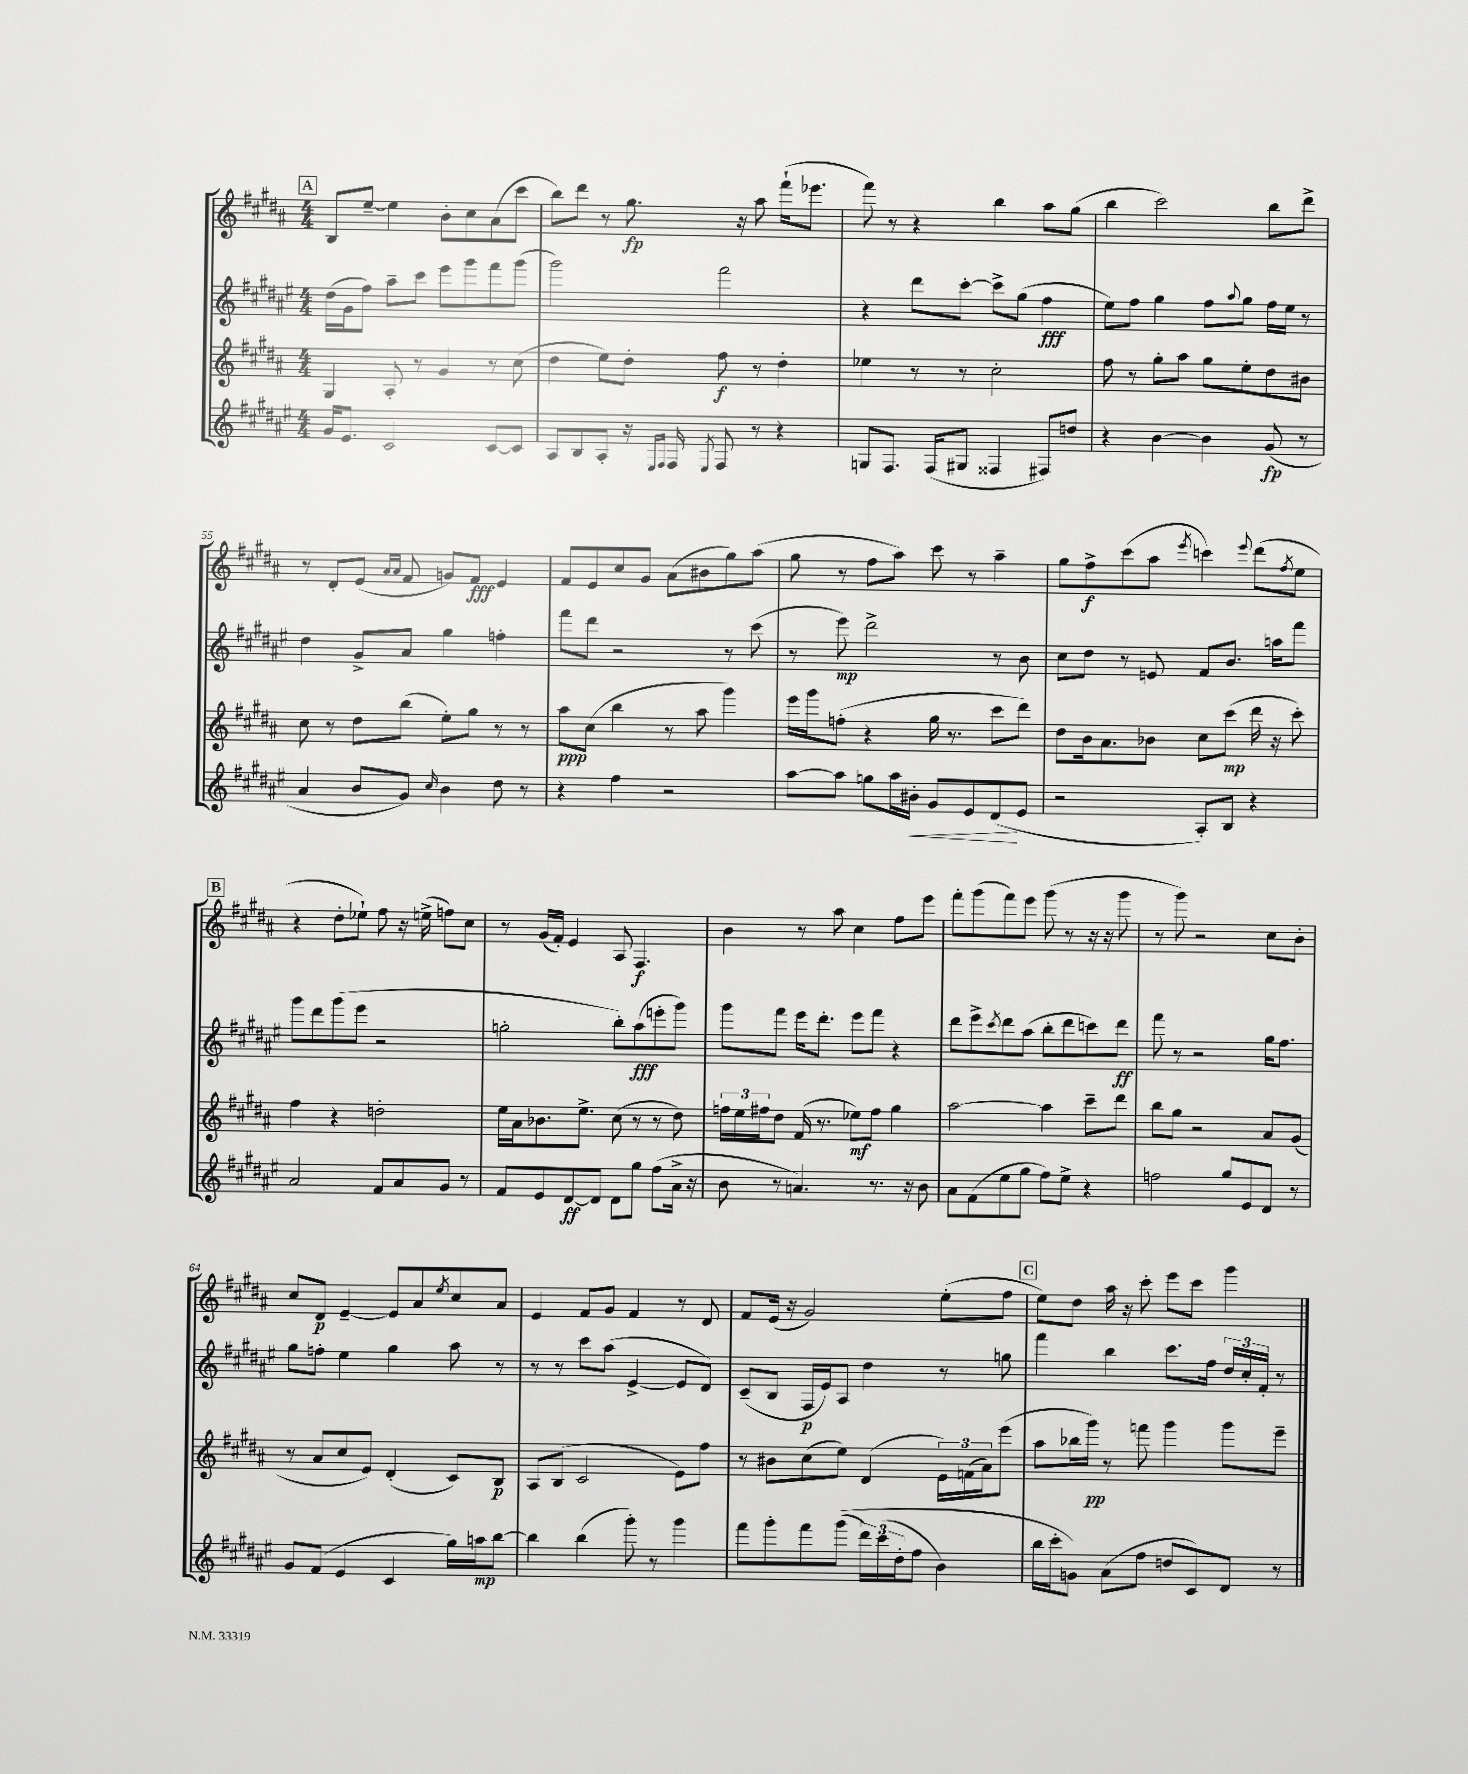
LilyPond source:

<<
\new StaffGroup <<
\new Staff = "s0" {
    \clef treble \key b \major \numericTimeSignature \time 4/4
    \mark \markup { \box "A" } b8 e''8~-- e''4 b'8-. cis''8 ais'8( cis'''8 |
    b''8) dis'''8 r8 gis''8.\fp r16 ais''8 fis'''16-!( ees'''8. |
    fis'''8) r8 r4 b''4 ais''8 gis''8( |
    b''4 cis'''2) b''8 dis'''8-> |
    r8 dis'8-. e'8( \grace { ais'16 ais'16 } fis'8 g'8) fis'8\fff e'4 |
    fis'8 e'8 cis''8 gis'8 ais'8( bis'8 gis''8) ais''8( |
    gis''8 r8 fis''8 ais''8) cis'''8 r8 ais''4-- |
    gis''8 fis''8->\f cis'''8( ais''8 \acciaccatura { e'''8 } c'''4) \appoggiatura { e'''8 } dis'''8( \acciaccatura { fis''8 } e''8 |
    \mark \markup { \box "B" } r4 dis''8-. ees''8-!) fis''8 r16 e''16->( f''8) cis''8 |
    r8 gis'16( fis'16-.) e'4 ais8 fis4.\f |
    b'4 r8 ais''8 cis''4 fis''8 e'''8 |
    fis'''8-. gis'''8( fis'''8) e'''8 gis'''8( r8 r16 r16 gis'''8 |
    r8 gis'''8) r2 cis''8 b'8-. |
    cis''8 dis'8\p e'4~-- e'8 ais'8 \acciaccatura { e''8 } cis''8 ais'8 |
    e'4 fis'8 gis'8 fis'4 r8 dis'8 |
    fis'8 e'16( r16 gis'2) e''8-.( fis''8 |
    \mark \markup { \box "C" } e''8) dis''8 ais''16 r16 cis'''8-. e'''8 cis'''8 gis'''4 \bar "|." |
}
\new Staff = "s1" {
    \clef treble \key fis \major \numericTimeSignature \time 4/4
    \mark \markup { \box "A" } dis''16( gis'16 fis''8) ais''8-- cis'''8 eis'''8 gis'''8 fis'''8 gis'''8( |
    gis'''2) fis'''2 |
    r4 dis'''8 cis'''8~-. cis'''8-> gis''8( fis''4\fff |
    eis''8) fis''8 gis''4 fis''8 \appoggiatura { ais''8 } gis''8 fis''16 eis''16 r8 |
    dis''4 gis'8-> ais'8 gis''4 f''4-. |
    fis'''8 dis'''8 r2 r8 cis'''8( |
    r8 eis'''8\mp) dis'''2-> r8 b'8 |
    cis''8 dis''8 r8 e'8 fis'8 b'8. a''16 fis'''8 |
    \mark \markup { \box "B" } gis'''8 dis'''8 gis'''8( eis'''8 r2 |
    g''2-. b''8-.) ais''8\fff( e'''8-. gis'''8) |
    gis'''8 fis'''8 eis'''16 dis'''8.-. eis'''8 fis'''8 r4 |
    dis'''8 eis'''8-> \acciaccatura { cis'''8 } dis'''8 ais''8( b''8-. dis'''8 c'''8) dis'''8\ff |
    fis'''8 r8 r2 gis''16 fis''8. |
    gis''8 f''8-. eis''4 gis''4 ais''8 r8 |
    r8 r8 cis'''8 ais''8( eis'4~-> eis'8 dis'8) |
    cis'8--( b8 fis16\p eis'16) ais8 dis''4 r8 g''8 |
    \mark \markup { \box "C" } fis'''4 b''4 cis'''8. fis''16 \tuplet 3/2 { dis''16 cis''16-. fis'16-. } r8 \bar "|." |
}
\new Staff = "s2" {
    \clef treble \key b \major \numericTimeSignature \time 4/4
    \mark \markup { \box "A" } gis4 ais8-. r8 gis'4 r8 cis''8( |
    dis''4 e''8) dis''8-. fis''8\f r8 dis''4-. |
    ees''4 r8 r8 cis''2-. |
    fis''8 r8 gis''8-. ais''8 gis''8 e''8-. dis''8 bis'8 |
    cis''8 r8 dis''8 b''8( e''8-.) gis''8 r8 r8 |
    ais''8\ppp cis''8( b''4 r8 ais''8 gis'''4) |
    e'''16 gis'''16 f''8-.( r4 gis''16 r8. cis'''8 dis'''8) |
    dis''8 b'16 ais'8. bes'8 cis''8 cis'''8\mp( dis'''16 r16 cis'''8-.) |
    \mark \markup { \box "B" } fis''4 r4 d''2-. |
    e''16 ais'16 bes'8. e''8.-> cis''8( r8 r8 dis''8) |
    \tuplet 3/2 { f''16 e''16 fis''16 } dis''8 fis'16( r8. ees''8\mf) fis''8 gis''4 |
    ais''2~ ais''4 cis'''8-- dis'''8 |
    b''8 gis''8 r2 ais'8 gis'8( |
    r8 ais'8 cis''8 e'8) dis'4-.( cis'8) b8\p |
    ais8 b8( cis'2 e'8) fis''8 |
    r8 bis'8 cis''8( e''8) dis'4( \tuplet 3/2 { e'16) f'16( ais'16) } e'''8( |
    \mark \markup { \box "C" } ais''8 bes''16 gis'''16\pp) r8 f'''8 gis'''4 gis'''8 e'''8-- \bar "|." |
}
\new Staff = "s3" {
    \clef treble \key fis \major \numericTimeSignature \time 4/4
    \mark \markup { \box "A" } gis'16 eis'8. cis'2 cis'8~ cis'8 |
    ais8 b8 ais8-. r16 \grace { eis16 fis16 } fis16 \acciaccatura { eis8 } fis8 r8 r4 |
    g8 fis8. fis16( gis8 fisis4 fis8) d''8 |
    r4 b'4~ b'4 gis'8\fp( r8 |
    ais'4 b'8 gis'8) \grace { cis''16 } b'4 dis''8 r8 |
    r4 fis''4 r2 |
    ais''8~ ais''8 g''8 ais''16 bis'16-.\< gis'8 eis'8 dis'8\!( eis'8 |
    r2 ais8-.) b8 r4 |
    \mark \markup { \box "B" } ais'2 fis'8 ais'8 gis'8 r8 |
    fis'8 eis'8 dis'8~\ff dis'8 dis'8 gis''8 fis''8( ais'16-> r16 |
    b'8 r8 a'4.) r8. r16 b'8 |
    ais'8 fis'8( eis''8 gis''8 fis''8) eis''8-> r4 |
    f''2 gis''8 eis'8 dis'8 r8 |
    gis'8 fis'8( eis'4 cis'4 gis''16) a''16\mp b''8~ |
    b''4 b''4( gis'''8-.) r8 gis'''4 |
    fis'''8 gis'''8-. fis'''8 gis'''8(\( \tuplet 3/2 { dis'''16) cis'''16( dis''16-. } fis''8 b'4) |
    \mark \markup { \box "C" } b''16 cis'''16-. g'8\) ais'8( fis''8 d''8 cis'8) dis'8 r8 \bar "|." |
}
>>
>>
\layout { \context { \Score currentBarNumber = #51 } }
